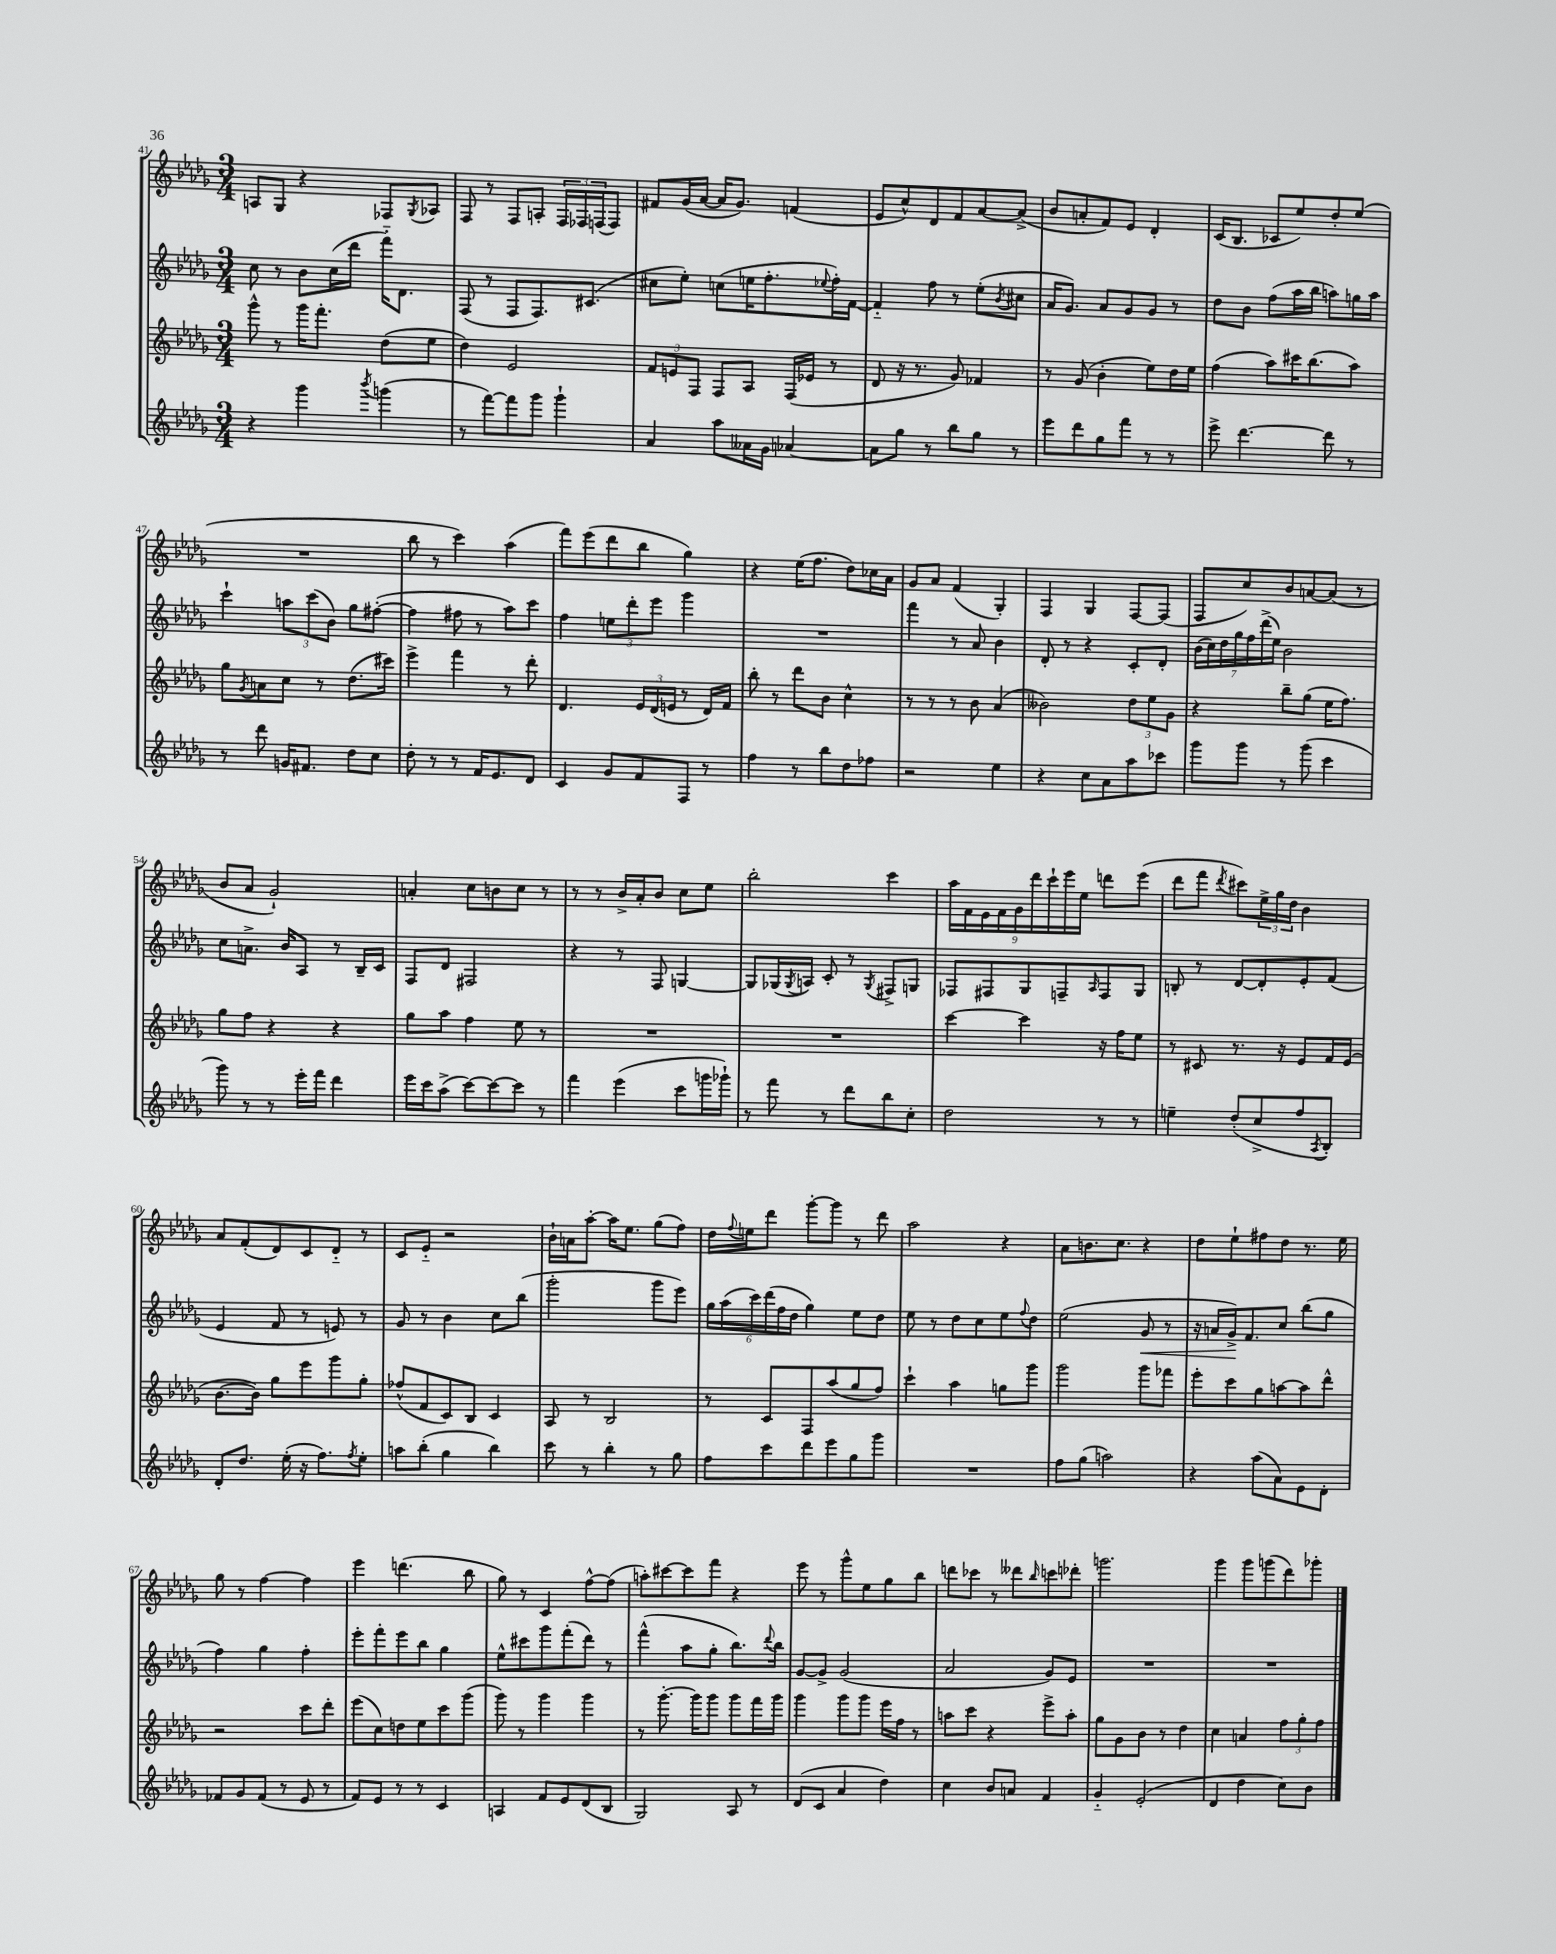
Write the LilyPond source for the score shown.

<<
\new StaffGroup <<
\new Staff = "s0" {
    \clef treble \key des \major \numericTimeSignature \time 3/4
    a8 ges8 r4 fes8 \acciaccatura { ges8 } aes8 |
    f8 r8 f8 a8-. \tuplet 3/2 { f16 fes16 f16( } f8) |
    fis'8 ges'16( aes'16~ aes'16 ges'8.) f'4( |
    ees'8 c''8-^) des'8 f'8 aes'8~ aes'8->( |
    bes'8 a'8-. f'8) ees'8 des'4-. |
    c'16( bes8. ces'8 ees''8) des''8-. ees''8( |
    R2. |
    bes''8 r8 c'''4) aes''4( |
    f'''8) ees'''8( des'''8 bes''8 ges''4) |
    r4 ees''16( f''8. des''8) ces''16 aes'16 |
    ges'8 aes'8 f'4( ges4-.) |
    f4 ges4 f8~ f8( |
    f8 c''8) bes'8 a'8~ a'8( r8 |
    bes'8 aes'8 ges'2-!) |
    a'4-. c''8 b'8 c''8 r8 |
    r8 r8 bes'16-> aes'16-. bes'8 c''8 ees''8 |
    bes''2-. c'''4 |
    \tuplet 9/8 { aes''16 f'16 ees'16 f'16 ges'16 des'''16 c'''16-! ees'''16 ees''16 } d'''8 ees'''8( |
    des'''8 f'''8 \acciaccatura { des'''8 } cis'''8) \tuplet 3/2 { ees''16-> ges''16 des''16 } bes'4 |
    aes'8 f'8-.( des'8) c'8 des'8-_ r8 |
    c'8 ees'8-_ r2 |
    bes'16-! a'16 aes''8~-. aes''16 ees''8. ges''8( f''8) |
    des''16 \appoggiatura { f''8 } e''16 des'''8 ges'''8~-. ges'''8 r8 des'''8 |
    aes''2 r4 |
    aes'8 b'8. c''8. r4 |
    des''8 ees''8-! fis''8 des''8 r8. ees''16 |
    ges''8 r8 f''4~ f''4 |
    ees'''4 d'''4.( bes''8 |
    ges''8) r8 c'4 f''8~-^ f''8( |
    a''8-.) cis'''8~ cis'''8 f'''8 r4 |
    ees'''8 r8 ges'''8-^ ees''8 ges''8 bes''8 |
    d'''8 ces'''8 r8 deses'''8 \grace { bes''16 } c'''8 des'''8-. |
    g'''2. |
    ges'''4 ges'''8 g'''8( des'''8) ges'''8-. \bar "|." |
}
\new Staff = "s1" {
    \clef treble \key des \major \numericTimeSignature \time 3/4
    c''8 r8 bes'8 c''16( des'''16 f'''16-_) des'8. |
    f8( r8 f8 f8.) cis'8.( |
    cis''8 ees''8-.) c''8( e''16 f''8.-. \appoggiatura { ees''8 } f''16-.) f'16~ |
    f'4-_ f''8 r8 ees''8-.( \acciaccatura { bes'8 } cis''8 |
    aes'16 ges'8.) aes'8 ges'8 ges'8 r8 |
    des''8 bes'8 f''8( aes''16 bes''16 a''8) g''16 a''16 |
    c'''4-! \tuplet 3/2 { a''8 c'''8( bes'8) } ges''8 fis''8~-.( |
    fis''4 fis''8 r8 aes''8) c'''8 |
    f''4 \tuplet 3/2 { e''8 des'''8-. ees'''8 } ges'''4 |
    R2. |
    f'''4 r8 aes'8 bes'4 |
    des'8-. r8 r4 c'8-. des'8-. |
    \tuplet 7/4 { bes'16( c''16) des''16 ges''16 f''16 des'''16->( ees''16) } bes'2 |
    c''8 a'8.-> bes'16 aes8 r8 bes16-- c'16 |
    f8 des'8 fis2 |
    r4 r8 f8 g4~ |
    g8 ges16( \acciaccatura { ges8 } a16) c'8-. r8 \acciaccatura { ges8 } fis8-> g8 |
    fes8 fis8 ges8 f8-- \grace { aes16 } f8 ges8 |
    b8-. r8 des'8~ des'8-. ees'8-. f'8( |
    ees'4 f'8 r8 e'8) r8 |
    ges'8 r8 bes'4 c''8 bes''8( |
    ges'''2-. ges'''8 ees'''8) |
    \tuplet 6/4 { ges''16 aes''16( c'''16) des'''16( f''16 des''16 } ges''4) ees''8 des''8 |
    ees''8 r8 des''8 c''8 ees''8 \appoggiatura { f''8 } des''8 |
    ees''2( ges'8\< r8 |
    r16 a'16 ges'16->\!) f'8. c''8 bes''8( ges''8 |
    f''4) ges''4 f''4-. |
    ees'''8-. f'''8-. ees'''8 bes''8 ges''4 |
    ees''8-^ cis'''8 ges'''8 f'''8-.( des'''8) r8 |
    f'''4-^( aes''8 ges''8-. bes''8.) \appoggiatura { des'''8 } bes''16 |
    ges'8~ ges'8-> ges'2( |
    aes'2 ges'8) ees'8 |
    R2. |
    R2. \bar "|." |
}
\new Staff = "s2" {
    \clef treble \key des \major \numericTimeSignature \time 3/4
    ges'''8-^ r8 ges'''16 f'''8.-. des''8( ees''8 |
    des''4) ees'2 |
    \tuplet 3/2 { f'8 e'8 f8 } f8 aes8 f16( ees'16 r8 |
    des'8 r16 r8. ges'8) fes'4 |
    r8 ges'8( bes'4-. ees''8) des''16 ees''16 |
    f''4( aes''8) cis'''16 bes''8.( aes''8) |
    ges''8 \acciaccatura { ges'8 } a'8 c''8 r8 des''8.( cis'''16) |
    ees'''4-> f'''4 r8 des'''8-. |
    des'4. \tuplet 3/2 { ees'16 des'16( e'16 } r8 des'16) f'16 |
    bes''8-. r8 des'''8 bes'8 c''4-^ |
    r8 r8 r8 bes'8 aes'4( |
    beses'2) \tuplet 3/2 { des''8 ees''8 ges'8 } |
    r4 bes''8-- ges''8( ees''16 f''8.) |
    ges''8 f''8 r4 r4 |
    ges''8 aes''8 f''4 ees''8 r8 |
    R2. |
    R2. |
    c'''4~ c'''4 r16 f''16 ees''8 |
    r8 cis'8 r8. r16 ees'8 f'16 ees'16( |
    bes'8.~ bes'16) ges''8 ees'''8 ges'''8 ges''8-. |
    fes''8-^( f'8 c'8) bes8 c'4 |
    aes8 r8 bes2 |
    r8 c'8 f8 aes''8( ges''8 f''8) |
    c'''4-! aes''4 g''8 ges'''8 |
    ges'''2 ges'''8 fes'''8 |
    ees'''8-. c'''8 ges''8 a''8~ a''8 des'''8-^ |
    r2 c'''8 des'''8-. |
    ees'''8( c''8) d''8 ees''8 c'''8 ges'''8( |
    ges'''8) r8 ges'''4 ges'''4 |
    r8 ges'''8.~-. ges'''16 ges'''8 ges'''8 f'''16 ges'''16 |
    ges'''4 ges'''8 ges'''8 ees'''16 f''16 r8 |
    a''8 c'''8 r4 ees'''8-> a''8-. |
    ges''8 ges'8 bes'8 r8 des''4 |
    c''4 a'4 \tuplet 3/2 { f''8 ges''8-. f''8 } \bar "|." |
}
\new Staff = "s3" {
    \clef treble \key des \major \numericTimeSignature \time 3/4
    r4 ges'''4 \acciaccatura { bes'''8 } g'''4( |
    r8 f'''8~) f'''8 ges'''8 ges'''4-! |
    aes'4 aes''8 aeses'16 ges'16 aes'4~ |
    aes'8 ges''8 r8 bes''8 ges''8 r8 |
    ees'''8 des'''8 ges''8 f'''8 r8 r8 |
    ees'''8-> des'''4.~ des'''8 r8 |
    r8 des'''8 g'16 fis'8. des''8 c''8 |
    des''8-. r8 r8 f'16 ees'8. des'8 |
    c'4 ges'8 f'8 f8 r8 |
    f''4 r8 bes''8 des''8 fes''8 |
    r2 ees''4 |
    r4 c''8 aes'8 aes''8 ces'''8 |
    ges'''8 ges'''8 r8 ges'''8( c'''4 |
    ges'''8) r8 r8 ees'''16-. f'''16 des'''4 |
    ees'''16 c'''16 aes''8->( c'''8~) c'''8~ c'''8 r8 |
    f'''4 ees'''4( c'''8 g'''16 ges'''16-!) |
    r8 f'''8 r8 des'''8 bes''8 c''8-. |
    des''2 r8 r8 |
    e''4-- des''8-.( c''8-> f''8 \acciaccatura { aes8 } bes8-.) |
    des'8-. des''8. ees''16-.( r16 f''8.) \acciaccatura { f''8 } ees''8-. |
    a''8 bes''8-.( ges''4 bes''4) |
    c'''8 r8 bes''4-. r8 ges''8 |
    f''8 c'''8 des'''8 ees'''8 ges''8 ges'''8 |
    R2. |
    f''8 ges''8( a''2) |
    r4 aes''8( aes'8) ees'8 des'8-. |
    fes'8 ges'8 fes'8( r8 ees'8 r8 |
    f'8) ees'8 r8 r8 c'4 |
    a4 f'8 ees'8 des'8( bes8 |
    ges2) aes8 r8 |
    des'8( c'8 aes'4 des''4) |
    c''4 bes'8 a'8 f'4 |
    ges'4-_ ees'2-.( |
    des'4 des''4 c''8) bes'8 \bar "|." |
}
>>
>>
\layout { \context { \Score currentBarNumber = #41 } }
